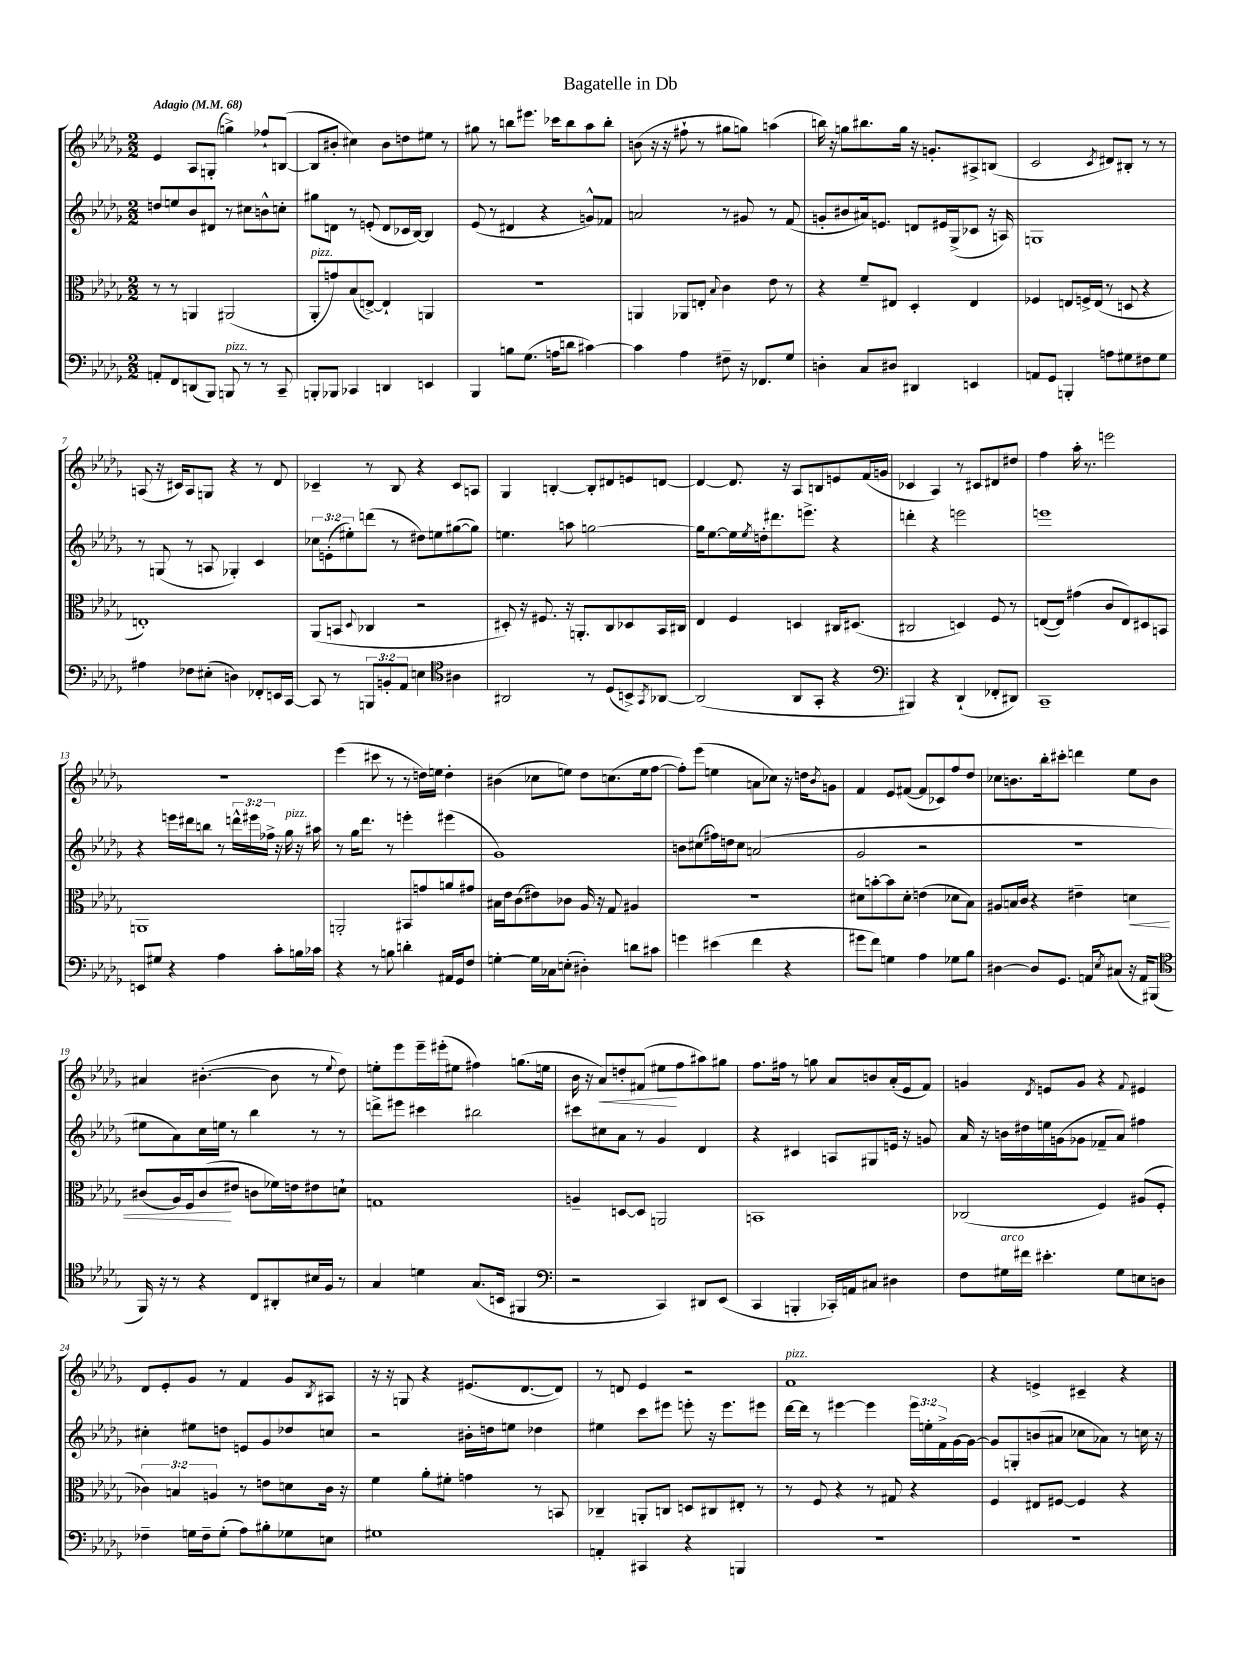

**kern	**kern	**kern	**kern
*staff4	*staff3	*staff2	*staff1
*clefF4	*clefC3	*clefG2	*clefG2
*k[b-e-a-d-g-]	*k[b-e-a-d-g-]	*k[b-e-a-d-g-]	*k[b-e-a-d-g-]
*M2/2	*M2/2	*M2/2	*M2/2
*MM68	*MM68	*MM68	*MM68
8AA'/L	8r	8dd/L	4e-/
8FF/	8r	8ee/	.
(8DD/	4AA/	8b-/	8A-/L
8BBB-/J)	.	8d#/J	(8G'/J
8BBB/	(2AA#/	8r	4gg^\)
8r	.	8cc#\L	.
8r	.	8b^^\	8ff-`/L
8CC~/	.	8cc'\J	([8B/J
=	=	=	=
8BBB'/L	8AA-'/L	8gg#\L	8B/]L
8BBB-/J	8g/)	8d\J	8b#'/J
4CC-/	(8B-/	8r	4cc#\)
.	[8E^/J)	(8e'/	.
4DD/	4E`/]	8d/L	8b#\L
.	.	16c-/L	8dd\
.	.	[16B-/JJ)	.
4EE/	4AA/	4B-/]	8ee#\J
.	.	.	8r
=	=	=	=
4BBB-/	1r	(8e-/	8gg#\
.	.	8r	8r
8B\L	.	4d#/	8bb\L
(8.G-\J	.	.	8.eee#\J
.	.	4r	.
16A\LK	.	.	16ccc-\LK
8d\J	.	.	8bb\
[4c#\)	.	8g^^/L)	8aa-\
.	.	8f-/J	8bb'\J
=	=	=	=
4c#\]	4AA/	2a/	(8b\
.	.	.	16r
.	.	.	16r
4A-\	8AA-/L	.	8ff#`\
.	8E'/J	.	8r
.	8qqB-/	.	.
8F#~\	4c\	8r	8gg#\L
16r	.	8g#/	8gg\J)
8.FF-/L	.	.	.
.	8e-\	8r	(4aa\
8G-/J	8r	(8f/	.
=	=	=	=
4D'\	4r	8g'/L	16bb\)
.	.	.	16r
.	.	8b#/	8gg\L
8C/L	8f~/L	16a#/k)	8.bb#\
.	.	8.e/J	.
8D#/J	8E#/J	.	.
.	.	.	16gg\Jk
4DD#/	4D-'/	8d/L	16r
.	.	.	8.g'/L
.	.	16e#/L	.
.	.	(16G-^/J	.
4EE/	4E#/	8c-/J	8A#^/
.	.	16r	(8B/J
.	.	16A/)	.
=	=	=	=
8AA/L	4F-/	1G	2c/
8GG-/J	.	.	.
4BBB'/	8E/L	.	.
.	16F^/L	.	.
.	(16E/JJ	.	.
.	.	.	8qc/
8A\L	8r	.	8d#/L)
8G#\	8D/	.	8B#'/J
8F#\	4r	.	8r
8G#\J	.	.	8r
=	=	=	=
4A#\	1E')	8r	(8A/
.	.	(8G/	16r
.	.	.	16c#/LK)
8F-\L	.	8r	8A/
(8E#'\J	.	8A/	8G/J
4D\)	.	4G-'/)	4r
8FF-'/L	.	4c/	8r
16EE/L	.	.	8d-/
[16CC/JJ	.	.	.
=	=	=	=
8CC/]	(8AA-/L	12cc-\L	4c-~/
.	.	(12e'\	.
8r	8BB/J	.	.
.	.	12ee#'\)	.
.	8qqD-/	.	.
12BBB/L	4C-/	(8ddd\J	8r
12BB'/	.	.	.
.	.	8r	8B-/
12AA-/J	.	.	.
4E\	2r	8dd#\L)	4r
.	.	8ee\	.
*clefC4	*	*	*
4A#\	.	([8gg#\	8c-/L
.	.	8gg#\]J)	8A/J
=	=	=	=
2AA#/	8D#'/)	4.ee\	4G-/
.	16r	.	.
.	8.F#/	.	.
.	.	.	[4B'/
.	16r	8aa\	.
.	8.AA'/L	.	.
8r	.	[2gg\	8B'/]L
(8D-/L	8C/	.	8d#/
8BB^/)	8D-/	.	8e/
8qGG-/	.	.	.
[8AA-/J	16BB-/L	.	[8d/J
.	16C#/JJ	.	.
=	=	=	=
(2AA-/]	4E-/	16gg\]LK	4d/_
.	.	[8.ee-\	.
.	4F/	16ee-\]L	8.d/]
.	.	8qee-/	.
.	.	16dd'\J	.
.	.	8.ddd#\	.
.	.	.	16r
8AA-/L	4D/	.	8A-/L
.	.	8.eee^\J	.
8GG-'/J	.	.	8B/
4r	16C#/LK	4r	8e/
.	(8.D#/J	.	.
.	.	.	(16f/L
.	.	.	16g/JJ
=	=	=	=
*clefF4	*	*	*
4BBB#/)	2C#/	4ddd'\	4c-/
4r	.	4r	4A-/)
(4DD-`/	4D/)	2eee\	8r
.	.	.	8c#/L
8FF-'/L	8F/	.	8d#/
8DD#/J)	8r	.	8dd#/J
=	=	=	=
1CC~	([8E/L	1eee	4ff\
.	8E/]J)	.	.
.	(4g#\	.	16aa-'\
.	.	.	8.r
.	8c/L	.	2eee\
.	8E/)	.	.
.	8D#/	.	.
.	8BB/J	.	.
=	=	=	=
8EE/L	1AA	4r	1r
8G#/J	.	.	.
4r	.	16eee\LL	.
.	.	16ddd#\J	.
.	.	8bb\J	.
4A-\	.	8r	.
.	.	24ddd^^\LL	.
.	.	24eee#\	.
.	.	24ff-^\JJ	.
8c'\L	.	16r	.
.	.	16gg-\	.
16B\L	.	16r	.
16c-\JJ	.	16aa#\	.
=	=	=	=
4r	2AA'/	8r	(4eee-\
.	.	16gg-\LK	.
.	.	8.ddd-\J	.
8r	.	.	8ccc#\
8B\	.	8r	8r
4d'\	8BB#/L	4eee'\	8r
.	8g/	.	16dd\LL)
.	.	.	16ee\JJ
16AA#/LL	8a/	(4eee#\	4dd'\
16GG-/J	.	.	.
8F/J	8g#/J	.	.
=	=	=	=
[4G'\	16B#\LL	1g-)	(4b#\
.	16e-\J	.	.
.	(8c\	.	.
16G\]LL	8e#\)	.	8cc-\L
16C-\J	.	.	.
(8E'\J	8c-\J	.	8ee\J)
4D#'\)	16A-/	.	8dd-\L
.	16r	.	.
.	8G-/	.	(8.cc\
8d\L	4A#/	.	.
.	.	.	16ee\k
8c#\J	.	.	[8ff\J
=	=	=	=
4g\	1r	8b\L	8ff'\]L)
.	.	(8cc#\	(8eee-\J
(4e#\	.	16ff#\L)	4ee\
.	.	16dd\J	.
.	.	8cc#\J	.
4f\	.	(2a/	8a\L
.	.	.	8cc-\J)
4r	.	.	16r
.	.	.	16dd\LK
.	.	.	8qb-/
.	.	.	8g\J
=	=	=	=
8g#\L	8d#\L	2g-/	4f/
8f\J)	[8b'\	.	.
4G\	8b\]	.	8e-/L
.	8d#'\J	.	([8f#/J
4A-\	(4e\	2r	8f#/]L
.	.	.	8c-/)
8G-\L	8d-\L	.	8ff/
8B-\J	8B-\J)	.	8dd-/J
=	=	=	=
[4D#\	8A#/L	1r	8cc-\L
.	16B/L	.	8.b\
.	16c/JJ	.	.
8D#/]L	4r	.	.
.	.	.	16bb-'\k
8.GG-/J	.	.	8ccc#'\J
.	4e#~\	.	4ddd\
16AA/LK	.	.	.
8qE-/	.	.	.
(8C#/J	.	.	.
16r	4d\	.	8ee-\L
16AA/LK)	.	.	.
(8BBB#/J	.	.	8b\J
=	=	=	=
*clefC4	*	*	*
16FF/)	(8c#/L	8ee#\L	4a#/
16r	.	.	.
8r	16A-/L)	8a-\)	.
.	16F/J	.	.
4r	(8c#/	16cc\L	([4.b#'\
.	.	16ee\JJ	.
.	8e#/J	8r	.
8C/L	8c\L	4bb-\	.
8AA#'/	16f-\L)	.	8b#\]
.	16e\J	.	.
16B#/L	8e#\	8r	8r
16F/JJ	.	.	.
.	.	.	8qqee-/
8r	8d`\J	8r	8dd-\)
=	=	=	=
4G-/	1G	8ddd^\L	8ee'\L
.	.	8eee#\J	8eee-\
4d\	.	4ccc#\	16eee-~\L
.	.	.	(16eee#'\J
.	.	.	8ee#\J
(8.G-/L	.	2bb#\	4ff#\)
16BB/Jk	.	.	.
4FF#/	.	.	(8.gg\L
.	.	.	16ee\Jk
=	=	=	=
*clefF4	*	*	*
2r	4A~/	8ccc#\L	16b-\
.	.	.	16r
.	.	8cc#\	8a-/L)
.	[8D/L	8a-\J	8dd'/
.	8D/]J	8r	(8f#/J
4CC/)	2AA/	4g-/	8ee#\L
.	.	.	8ff\
8DD#/L	.	4d-/	8aa#\)
(8EE-/J	.	.	8gg#\J
=	=	=	=
4CC/	1BB	4r	8.ff\L
.	.	.	16ff#\Jk
4BBB'/	.	4c#/	8r
.	.	.	8gg\
16CC-'/LL)	.	8A/L	8a-/L
16AA/J	.	.	.
8C#/J	.	8G#/	8b/
4D#\	.	16e/Jk	(16a-'/L
.	.	16r	16e-/J
.	.	8g/	8f/J)
=	=	=	=
8F\L	(2C-/	16a-/	4g/
.	.	16r	.
16G#\L	.	16b\LL	.
16f#\JJ	.	16dd#\	.
.	.	.	8qd-/
4.e#'\	.	16ee\	8e/L
.	.	(16g\J	.
.	.	8g-\J	8g/J
.	4F/)	8f-~/L	4r
8G#\L	.	8a-/J)	.
.	.	.	8qqf/
8E\	(8A#/L	4ff#\	4e#/
8D\J	8F'/J	.	.
=	=	=	=
4F-~\	6c-\)	4cc#'\	8d-/L
.	.	.	8e-'/
.	6B/	.	.
16G\LL	.	8ee#\L	8g-/J
16F-~\J	.	.	.
.	6A/	.	.
(8G'\J	.	8dd\J	8r
8A-\L)	8r	8e/L	4f/
8B#'\	8e\L	8g-/	.
8G-\	8d\	8dd-/	8g-/L
.	.	.	8qB-/
8E\J	16c-\Jk	8cc/J	8A#/J
.	16r	.	.
=	=	=	=
1G#	4f\	2r	16r
.	.	.	16r
.	.	.	8G/
.	8a-'\L	.	4r
.	8f#'\J	.	.
.	4g\	16b#'\LL	(8.e#/L
.	.	16dd\J	.
.	.	8ee\J	.
.	.	.	[8.d-/
.	8r	4dd-\	.
.	8BB/	.	8d-/]J)
=	=	=	=
4AA'/	4C-~/	4ee#\	8r
.	.	.	8d/
4CC#/	8AA'/L	8ccc\L	4e-/
.	8C/J	8eee#\J	.
4r	8D/L	8eee'\	2r
.	8C#/	16r	.
.	.	8.eee\L	.
4BBB/	8E#'/J	.	.
.	8r	8eee#\J	.
=	=	=	=
1r	8r	[16ddd-\LL	1f
.	.	16ddd-\]JJ	.
.	8F/	8r	.
.	4r	[4eee#\	.
.	8r	4eee#\]	.
.	8G#/	.	.
.	4r	24eee#\LL	.
.	.	24ee'\	.
.	.	24f^\	.
.	.	[16g-\	.
.	.	16g-\_JJ	.
=	=	=	=
1r	4F/	8g-/]L	4r
.	.	8G'/	.
.	8E#/L	(8b/	4e^/
.	[8F#/J	8a#/J	.
.	4F#/]	8cc-\L	4c#~/
.	.	8a-\J)	.
.	4r	8r	4r
.	.	16cc\	.
.	.	16r	.
==	==	==	==
*-	*-	*-	*-
